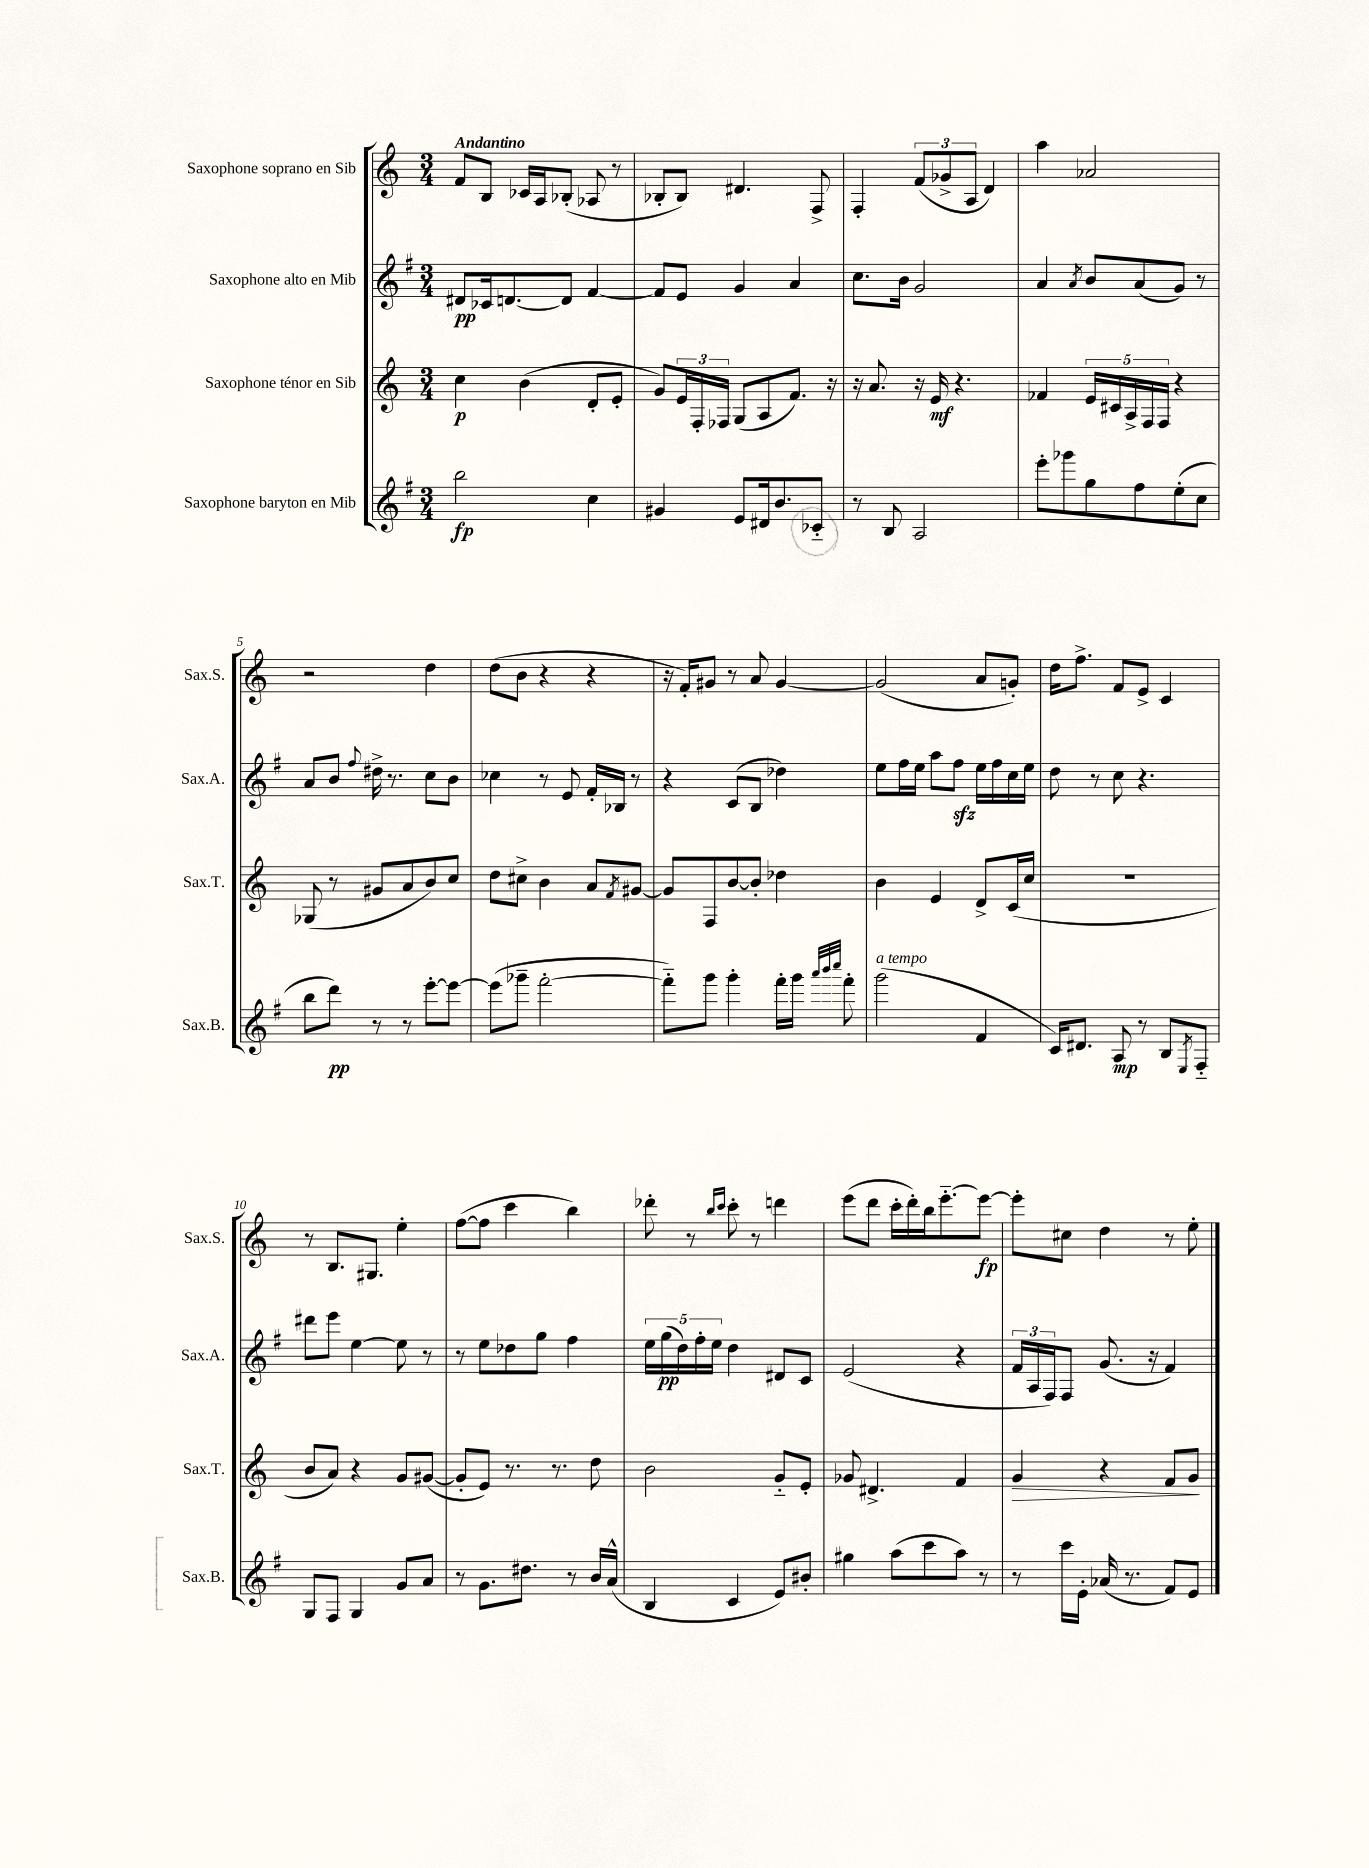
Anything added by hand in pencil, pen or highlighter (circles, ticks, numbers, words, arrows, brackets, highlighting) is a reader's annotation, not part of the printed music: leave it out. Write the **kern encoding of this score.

**kern	**kern	**kern	**kern
*staff4	*staff3	*staff2	*staff1
*clefG2	*clefG2	*clefG2	*clefG2
*k[f#]	*k[]	*k[f#]	*k[]
*M3/4	*M3/4	*M3/4	*M3/4
2bb	4cc	8d#	8f
.	.	16c-	8B
.	.	[8.d	.
.	(4b	.	16c-
.	.	.	16A
.	.	8d]	(8B-'
4cc	8d'	[4f#	8A-
.	8e'	.	8r
=	=	=	=
4g#	8g)	8f#]	8B-'
.	24e	8e	8B-)
.	24F'	.	.
.	24F-	.	.
8e	(8G	4g	4.d#
16d#	8A	.	.
8.b	.	.	.
.	8.f)	4a	.
8c-'~	.	.	8F^
.	16r	.	.
=	=	=	=
8r	16r	8.cc	4F'
.	8.a	.	.
8B	.	.	.
.	.	16b	.
2A	16r	2g	(12f
.	16e	.	.
.	.	.	12g-^
.	4.r	.	.
.	.	.	12A
.	.	.	4d)
=	=	=	=
8eee'	4f-	4a	4aa
8ggg-	.	.	.
.	.	8qa	.
8gg	20e	8b	2a-
.	20c#	.	.
.	20A^	.	.
8ff#	.	(8a	.
.	20F	.	.
.	20F	.	.
(8ee'	4r	8g)	.
8cc	.	8r	.
=	=	=	=
8bb	(8G-	8a	2r
8ddd)	8r	8b	.
.	.	8qqff#	.
8r	8g#	16dd#^	.
.	.	8.r	.
8r	8a	.	.
[8eee'	8b)	8cc	4dd
8eee_	8cc	8b	.
=	=	=	=
(8eee]	8dd	4cc-	(8dd
8ggg-~	8cc#^	.	8b
[2fff#'	4b	8r	4r
.	.	8e	.
.	8a	16f#'	4r
.	.	16B-	.
.	8qf	.	.
.	[8g#	8r	.
=	=	=	=
8fff#'~])	8g#]	4r	16r
.	.	.	16f')
8ggg	8F	.	8g#
4ggg'	[8b	(8c	8r
.	8b']	8B	8a
16fff#'	4dd-	4dd-)	[4g#
16ggg	.	.	.
32qqaaa	.	.	.
32qqbbb	.	.	.
32qqcccc	.	.	.
8fff#'	.	.	.
=	=	=	=
(2ggg	4b	8ee	(2g#]
.	.	16ff#	.
.	.	16ee	.
.	4e	8aa	.
.	.	8ff#	.
4f#	8d^	16ee	8a
.	.	16ff#	.
.	(16c	16cc	8g')
.	16cc	16ee	.
=	=	=	=
16c)	2.r	8dd	16dd
8.d#	.	.	8.ff^
.	.	8r	.
8A	.	8cc	8f
8r	.	4.r	8e^
8B	.	.	4c
8qE	.	.	.
8F#'~	.	.	.
=	=	=	=
8G	8b	8ddd#	8r
8F#	8a)	8eee	8.B
4G	4r	[4ee	.
.	.	.	8.G#
8g	8g	8ee]	4ee'
8a	([8g#	8r	.
=	=	=	=
8r	8g#']	8r	([8ff
8.g	8e)	8ee	8ff]
.	8.r	8dd-	4ccc
8.dd#	.	.	.
.	.	8gg	.
.	8.r	.	.
8r	.	4ff#	4bb)
16b	8dd	.	.
(16a^^	.	.	.
=	=	=	=
4B	2b	20ee	8ddd-'
.	.	(20gg	.
.	.	20dd)	.
.	.	.	8r
.	.	20ff#'	.
.	.	20ee	.
.	.	.	16qqbb
.	.	.	16qqccc
4c	.	4dd	8ccc'
.	.	.	8r
8e)	8g'~	8d#	4ddd
8b#'	8e'	8c	.
=	=	=	=
4gg#	8g-	(2e	(8eee
.	4.d#^	.	8ddd
(8aa	.	.	16ccc'
.	.	.	16ddd')
8ccc	.	.	16bb
.	.	.	[8.eee'~
8aa)	4f	4r	.
8r	.	.	8eee_
=	=	=	=
8r	4g	24f#	8eee']
.	.	24A	.
.	.	24F#)	.
16ccc	.	8F#	8cc#
16e'	.	.	.
(16a-	4r	(8.g	4dd
8.r	.	.	.
.	.	16r	.
8f#)	8f	4f#)	8r
8e	8g	.	8ee'
==	==	==	==
*-	*-	*-	*-
